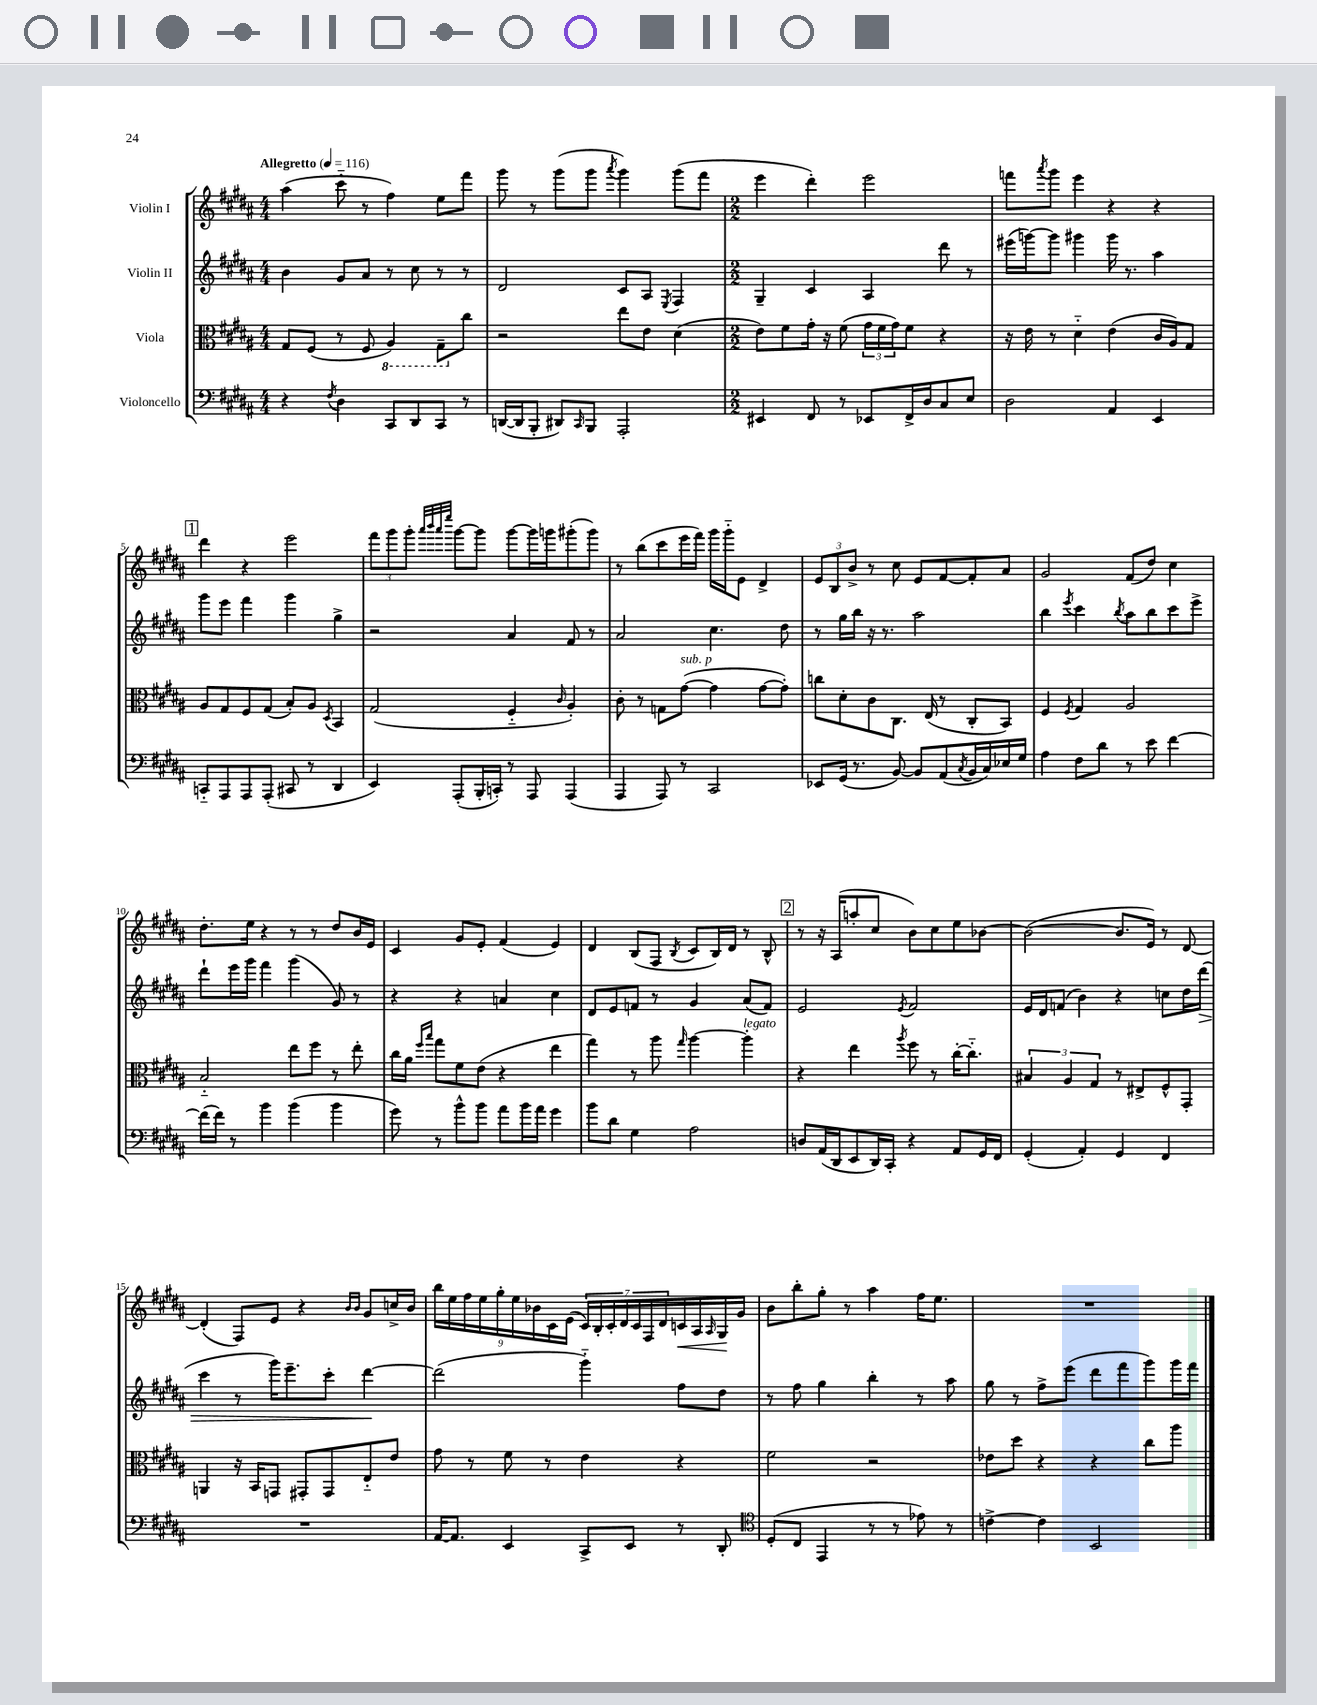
<<
\new StaffGroup <<
\new Staff = "s0" \with { instrumentName = "Violin I" } {
    \clef treble \key b \major \numericTimeSignature \time 4/4 \tempo "Allegretto" 4 = 116
    ais''4( cis'''8-_ r8 fis''4) e''8 fis'''8 |
    gis'''8 r8 gis'''8( gis'''8 \acciaccatura { ais'''8 } gis'''4) gis'''8( fis'''8 |
    \numericTimeSignature \time 2/2 e'''4 dis'''4-.) e'''2 |
    f'''8 \acciaccatura { ais'''8 } gis'''8 e'''4 r4 r4 |
    \mark \markup { \box "1" } dis'''4 r4 e'''2 |
    \tuplet 3/2 { fis'''8 gis'''8 gis'''8-. } \grace { ais'''32 b'''32 ais'''32 e''''32 } gis'''8~ gis'''8 gis'''8~ gis'''16 g'''16 gis'''8-.( gis'''8) |
    r8 b''8( cis'''8 e'''16 fis'''16) gis'''16 gis'''16-_ e'8 dis'4-> |
    \tuplet 3/2 { e'8 b8 b'8-> } r8 cis''8 e'8 fis'8~ fis'8-. ais'8 |
    gis'2 fis'8( dis''8) cis''4 |
    dis''8.-. e''16 r4 r8 r8 dis''8 b'16 e'16 |
    cis'4 gis'8 e'8-. fis'4( e'4) |
    dis'4 b8( fis8 \acciaccatura { b8 } cis'8 b16) dis'16 r8 b8-^ |
    \mark \markup { \box "2" } r8 r16 ais16( a''8-. cis''8 b'8) cis''8 e''8 bes'8~ |
    bes'2~( bes'8. e'16) r8 dis'8~ |
    dis'4-.( fis8) e'8 r4 \grace { b'16 b'16 } gis'8 c''16-> b'16 |
    \tuplet 9/8 { b''16 e''16 fis''16 e''16 gis''16-. e''16 bes'16 cis'16 e'16( } \tuplet 7/4 { cis'16) b16-. cis'16-. dis'16 cis'16 fis16 dis'16 } c'16\< ais16 \grace { ais16 } gis16\! gis'16 |
    b'8 b''8-. gis''8-. r8 ais''4 fis''16 e''8. |
    R1 \bar "|." |
}
\new Staff = "s1" \with { instrumentName = "Violin II" } {
    \clef treble \key b \major \numericTimeSignature \time 4/4
    b'4 gis'8 ais'8 r8 cis''8 r8 r8 |
    dis'2 cis'8 ais8 \acciaccatura { e8 } fis4 |
    \numericTimeSignature \time 2/2 gis4-- cis'4 ais4 dis'''8 r8 |
    eis'''16( g'''16~) g'''8 gis'''4 gis'''16 r8. ais''4 |
    \mark \markup { \box "1" } gis'''8 e'''8 fis'''4 gis'''4 gis''4-> |
    r2 ais'4 fis'8 r8 |
    ais'2 cis''4. dis''8 |
    r8 gis''16 b''16 r16 r8. ais''2 |
    b''4 \acciaccatura { e'''8 } cis'''4 \acciaccatura { b''8 } ais''8 b''8 cis'''8 e'''8-> |
    dis'''8-! e'''16 gis'''16 fis'''4 gis'''4( gis'8) r8 |
    r4 r4 a'4 cis''4 |
    dis'8 e'8 f'8 r8 gis'4 ais'8( f'8) |
    \mark \markup { \box "2" } e'2 \acciaccatura { e'8 } fis'2 |
    e'16 dis'16 f'8( b'4) r4 c''8 dis''16 dis'''16\>( |
    cis'''4 r8 gis'''16) e'''8.-- cis'''8-. dis'''4~\! |
    dis'''2( gis'''4-_) fis''8 dis''8 |
    r8 fis''8 gis''4 b''4-. r8 ais''8 |
    gis''8 r8 fis''8-> e'''8( dis'''8 fis'''8 gis'''8) gis'''16 fis'''16 \bar "|." |
}
\new Staff = "s2" \with { instrumentName = "Viola" } {
    \clef alto \key b \major \numericTimeSignature \time 4/4
    gis8 fis8( r8 fis8 \ottava #-1 ais,4) gis,8-- \ottava #0 cis''8 |
    r2 e''8 e'8 dis'4( |
    \numericTimeSignature \time 2/2 e'8) fis'8 gis'16-. r16 fis'8( \tuplet 3/2 { gis'16 fis'16 gis'16) } fis'8 r4 |
    r16 e'16 r8 dis'4-_ e'4( cis'16 ais16) gis8 |
    \mark \markup { \box "1" } ais8 gis8 fis8 gis8( b8-.) ais8 \acciaccatura { dis8 } b,4 |
    gis2( fis4-_ \grace { cis'16 } ais4-.) |
    cis'8-. r8 g8 gis'8~^\markup { \italic "sub. p" }( gis'4 gis'8~ gis'8-.) |
    c''8 dis'8-. cis'8 cis8. e16( r8 cis8-. b,8) |
    fis4 \acciaccatura { fis8 } gis4 ais2 |
    b2-_ e''8 fis''8 r8 e''8-. |
    cis''16 ais'16 \grace { fis''16 b''16 } gis''8 fis'8 e'8( r4 e''4 |
    gis''4) r8 ais''8 \grace { gis''16 } ais''4~ ais''4-.^\markup { \italic "legato" } |
    \mark \markup { \box "2" } r4 e''4 \acciaccatura { ais''8 } fis''8 r8 cis''16~-. cis''8.-_ |
    \tuplet 3/2 { bis4 ais4 gis4 } r8 eis8-> fis8-^ gis,8-. |
    a,4 r16 b,16 g,8 gis,8-. gis,8 e8-_ e'8 |
    gis'8 r8 fis'8 r8 e'4 r4 |
    fis'2 r2 |
    ees'8 dis''8 r4 r4 cis''8 ais''8 \bar "|." |
}
\new Staff = "s3" \with { instrumentName = "Violoncello" } {
    \clef bass \key b \major \numericTimeSignature \time 4/4
    r4 \acciaccatura { fis8 } dis4 cis,8 dis,8 cis,8 r8 |
    d,16~( d,16 b,,8-. dis,8) \grace { cis,16 } b,,8 ais,,2-. |
    \numericTimeSignature \time 2/2 eis,4 fis,8 r8 ees,8 fis,16-> dis16 cis8 e8 |
    dis2 ais,4 e,4 |
    \mark \markup { \box "1" } c,8-_ ais,,8 ais,,8 ais,,8-.( cis,8 r8 dis,4 |
    e,4) ais,,8-.( b,,16-. c,16-.) r8 ais,,8 ais,,4( |
    ais,,4 ais,,8) r8 cis,2 |
    ees,8 gis,16( r8. b,8~) b,8 ais,8( \acciaccatura { cis8 } b,16 cis16) ees16 gis16 |
    ais4 fis8 dis'8 r8 e'8 fis'4~ |
    fis'16( fis'16) r8 b'4 b'4( b'4 |
    gis'8) r8 b'8-^ b'8 ais'8 b'16 ais'16 gis'4 |
    b'8 dis'8 gis4 ais2 |
    \mark \markup { \box "2" } d8 ais,16( dis,16 e,8 dis,16) cis,16-. r4 ais,8 gis,16 fis,16 |
    gis,4-.( ais,4-.) gis,4 fis,4 |
    R1 |
    ais,16~ ais,8. e,4 cis,8-> e,8 r8 dis,8-. |
    \clef tenor dis8-.( cis8 e,4 r8 r8 ees'8) r8 |
    c'4~-> c'4 b,2 \bar "|." |
}
>>
>>
